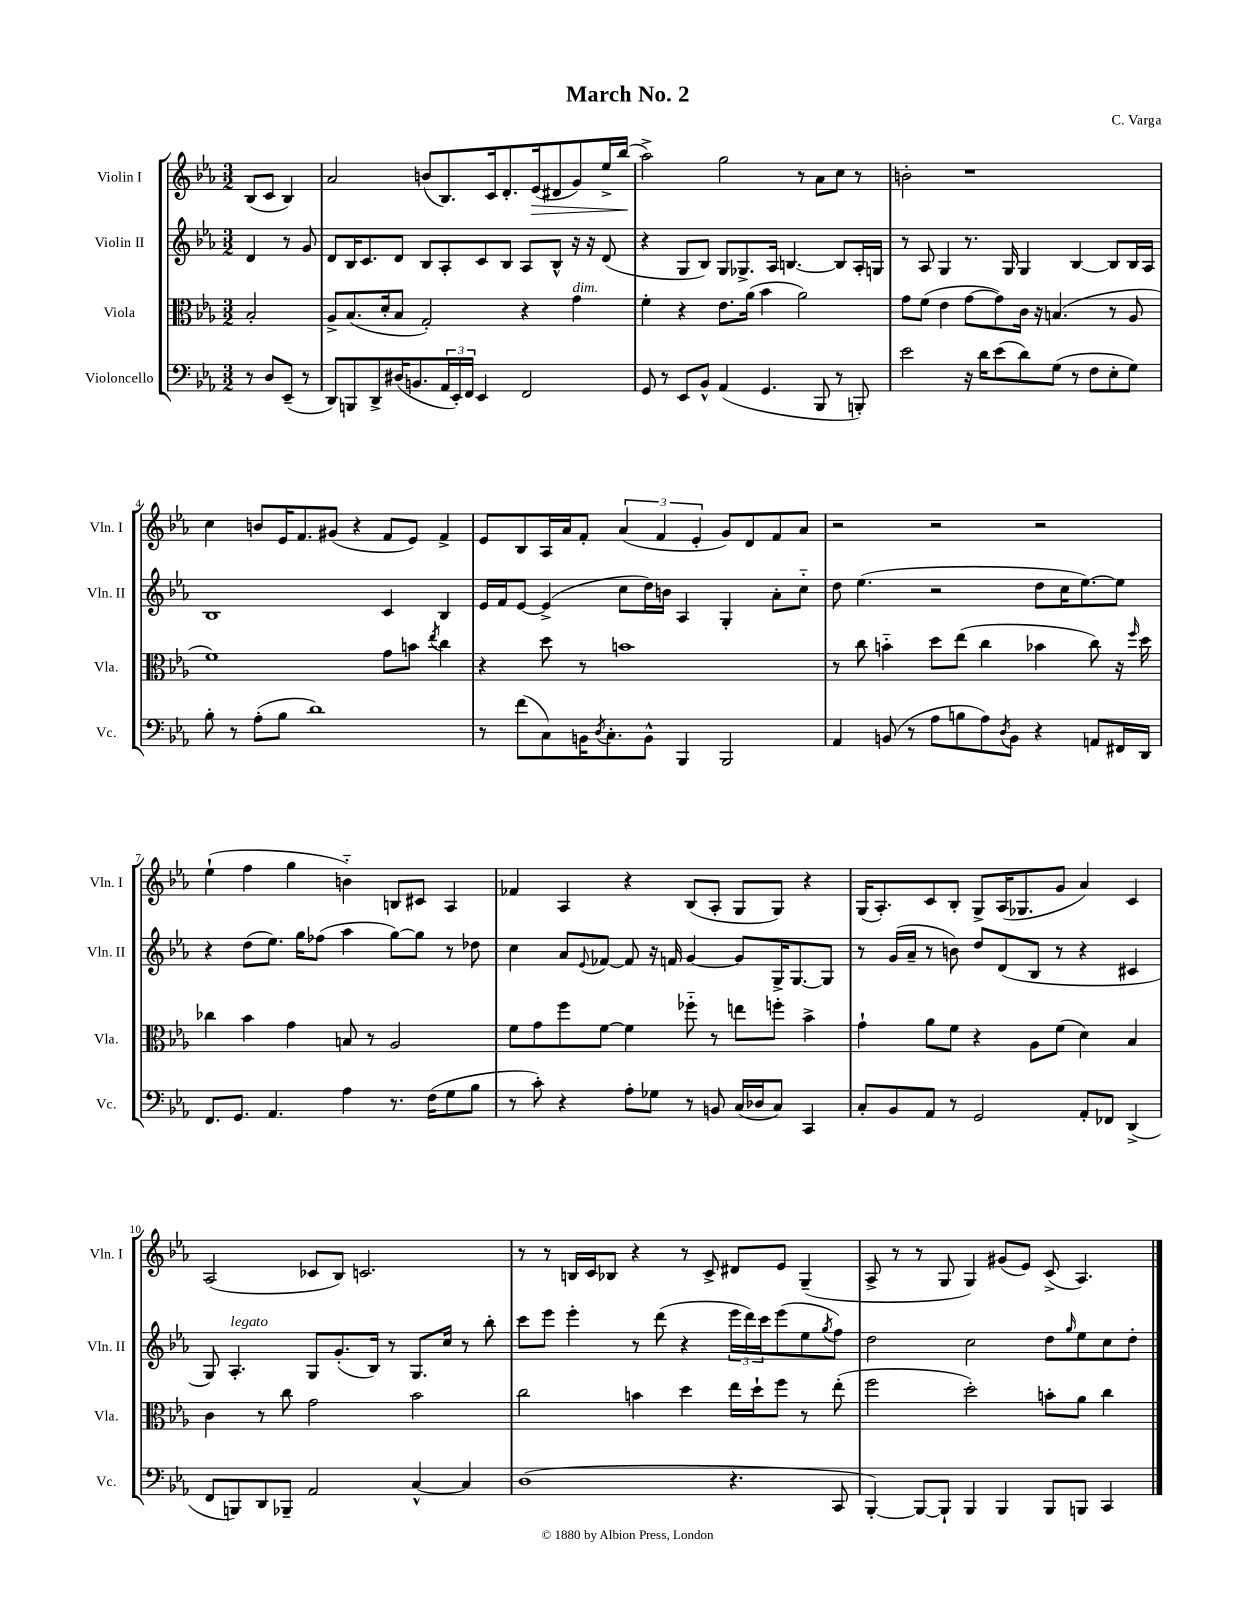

**kern	**kern	**kern	**kern
*staff4	*staff3	*staff2	*staff1
*clefF4	*clefC3	*clefG2	*clefG2
*k[b-e-a-]	*k[b-e-a-]	*k[b-e-a-]	*k[b-e-a-]
*M3/2	*M3/2	*M3/2	*M3/2
8r	2B-'/	4d/	(8B-/L
8D/L	.	.	8c/J
(8EE-~/J	.	8r	4B-/)
8r	.	8g/	.
=	=	=	=
8DD/L)	8A-^/L	8d/L	2a-/
8BBB/	(8.B-/	16B-/K	.
.	.	8.c/	.
8DD^/	.	.	.
.	16d'/k	.	.
(16D#/K	8B-/J	8d/J	.
8.BB/	.	.	.
.	2G'/)	8B-/L	(8b/L
24AA-/L	.	8A-'/	8.B-/)
24EE-'/)	.	.	.
24FF/JJ	.	.	.
4EE-/	.	8c/	.
.	.	.	16c/k
.	.	8B-/J	8.d'/
2FF/	4r	8A-/L	.
.	.	.	(16e-/k
.	.	8B-^^/J	8d#/
.	4g\	16r	8g/)
.	.	16r	.
.	.	(8d/	16ee-^/L
.	.	.	(16bb-/JJ
=	=	=	=
8GG/	4f'\	4r	2aa-^\)
8r	.	.	.
8EE-/L	4r	8G/L	.
8BB-^^/J	.	8B-/J)	.
(4AA-/	8.e-\L	8G/L	2gg\
.	.	8.G-^/	.
.	(16a-\Jk	.	.
4.GG/	4b-\	.	.
.	.	16A-/Jk	.
.	.	[4.B/	.
.	2a-\)	.	8r
8BBB-/	.	.	8a-\L
8r	.	8B/]L	8cc\J
8BBB'/)	.	16A-'/L	8r
.	.	16G/JJ	.
=	=	=	=
2e-\	8g\L	8r	2b'\
.	(8f\J	8A-/	.
.	4e-\	4G/	.
16r	[8g\L	8.r	1r
16d\LK	.	.	.
(8e-\	8g\])	.	.
.	.	16G/	.
8d\)	16c\Jk	4G/	.
.	16r	.	.
(8G\J	(4.B/	.	.
8r	.	[4B-/	.
8F\L	.	.	.
8E-'\	8r	8B-/]L	.
8G\J)	8A-/	16B-/L	.
.	.	16A-/JJ	.
=	=	=	=
8B-'\	1f)	1B-	4cc\
8r	.	.	.
(8A-'\L	.	.	8b/L
8B-\J	.	.	16e-/K
.	.	.	8.f/
1d)	.	.	.
.	.	.	(8g#/J
.	.	.	4r
.	8g\L	4c/	8f/L
.	8b\J	.	8e-/J)
.	8qee-/	.	.
.	4cc\	4B-/	4f^/
=	=	=	=
8r	4r	16e-/LL	8e-/L
.	.	16f/J	.
(8f\L	.	[8e-/J	8B-/
8C\)	8dd\	(4e-^/]	16A-/L
.	.	.	16a-/J
16BB\K	8r	.	8f'/J
8qD/	.	.	.
8.C'\	.	.	.
.	1b	8cc\L	(6a-/
8BB^^\J	.	16dd\L)	.
.	.	.	6f/
.	.	16b\JJ	.
4BBB-/	.	4A-/	.
.	.	.	6e-'/
2BBB-/	.	4G'/	8g/L)
.	.	.	8d/
.	.	8a-'\L	8f/
.	.	8cc'~\J	8a-/J
=	=	=	=
4AA-/	8r	8dd\	2r
.	8cc\	(4.ee-\	.
(8BB/	4b'~\	.	.
8r	.	.	.
8A-\L	8dd\L	2r	2r
8B\	(8ee-\J	.	.
8A-\)	4cc\	.	.
8qD/	.	.	.
8BB\J	.	.	.
4r	4b-\	8dd\L	2r
.	.	16cc\K	.
.	.	[8.ee-\)	.
8AA/L	8cc\)	.	.
16FF#/L	16r	8ee-\]J	.
.	16qqff/	.	.
16DD/JJ	16dd\	.	.
=	=	=	=
8.FF/L	4cc-\	4r	(4ee-`\
8.GG/J	.	.	.
.	4b-\	(8dd\L	4ff\
4.AA-/	.	8.ee-\J)	.
.	4g\	.	4gg\
.	.	16gg\LK	.
.	.	(8ff-\J	.
4A-\	8B/	4aa-\	4b'~\)
.	8r	.	.
8.r	2A-/	[8gg\L)	8B/L
.	.	8gg\]J	8c#/J
(16F\LK	.	.	.
8G\	.	8r	4A-/
8B-\J	.	8dd-\	.
=	=	=	=
8r	8f\L	4cc\	4f-/
8c'\)	8g\	.	.
4r	8ff\	8a-/L	4A-/
.	.	8qqe-/	.
.	[8f\J	[8f-/J	.
8A-'\L	4f\]	8f-/]	4r
8G-\J	.	16r	.
.	.	16f/	.
8r	8ff-'~\	[4g/	(8B-/L
8BB/	8r	.	8A-'/J
(16C/LL	8ee\L	8g/]L	8G/L
16D-/J	.	.	.
8C/J)	8ff'\J	16G^/K	8G/J)
.	.	[8.G/	.
4CC/	4b-^\	.	4r
.	.	8G/]J	.
=	=	=	=
8C'/L	4g`\	8r	(16G/LK
.	.	.	8.A-'/)
8BB-/	.	(16g/LL	.
.	.	16a-~/JJ	.
8AA-/J	8a-\L	8r	8c/
8r	8f\J	8b\)	8B-'/J
2GG/	4r	8dd/L	8G^/L
.	.	(8d/	(16A-/K
.	.	.	8.G-/
.	8A-\L	8B-/J	.
.	(8f\J	8r	8g/J
8AA-'/L	4d\)	4r	4a-/)
8FF-/J	.	.	.
(4DD^/	4B-/	4c#/	4c/
=	=	=	=
8FF/L	4c\	8G/)	(2A-/
8BBB/)	.	4.A-'/	.
8DD/	8r	.	.
8BBB-~/J	8cc\	.	.
2AA-/	2g\	8G/L	8c-/L
.	.	(8.g'/	8B-/J)
.	.	.	2.c/
.	.	16B-/Jk)	.
.	.	8r	.
[4C^^/	2b-\	8.G/L	.
.	.	16cc/Jk	.
4C/]	.	8r	.
.	.	8bb-'\	.
=	=	=	=
(1D	2cc\	8ccc\L	8r
.	.	8eee-\J	8r
.	.	4eee-'\	16B/LL
.	.	.	16c/J
.	.	.	8B-/J
.	4b\	8r	4r
.	.	(8ddd\	.
.	4dd\	4r	8r
.	.	.	8c^/
4.r	16ee-\LL	24eee-\LL	8d#/L
.	.	24ddd\)	.
.	16dd`\J	.	.
.	.	24ccc\J	.
.	8ff\J	(8eee-\	8e-/J
.	8r	8ee-\	(4G~/
.	.	8qgg/	.
8CC/	(8ee-'\	8ff\J)	.
=	=	=	=
[4BBB-'/)	2ff\	2dd\	8A-^/
.	.	.	8r
8BBB-/_L	.	.	8r
8BBB-`/]J	.	.	8G/
4BBB-/	2dd'\)	2cc\	4G/)
4BBB-/	.	.	(8g#/L
.	.	.	8e-/J)
8BBB-/L	8b'\L	8dd\L	(8c^/
.	.	16qqgg/	.
8BBB/J	8a-\J	8ee-\	4.A-/)
4CC/	4cc\	8cc\	.
.	.	8dd'\J	.
==	==	==	==
*-	*-	*-	*-
